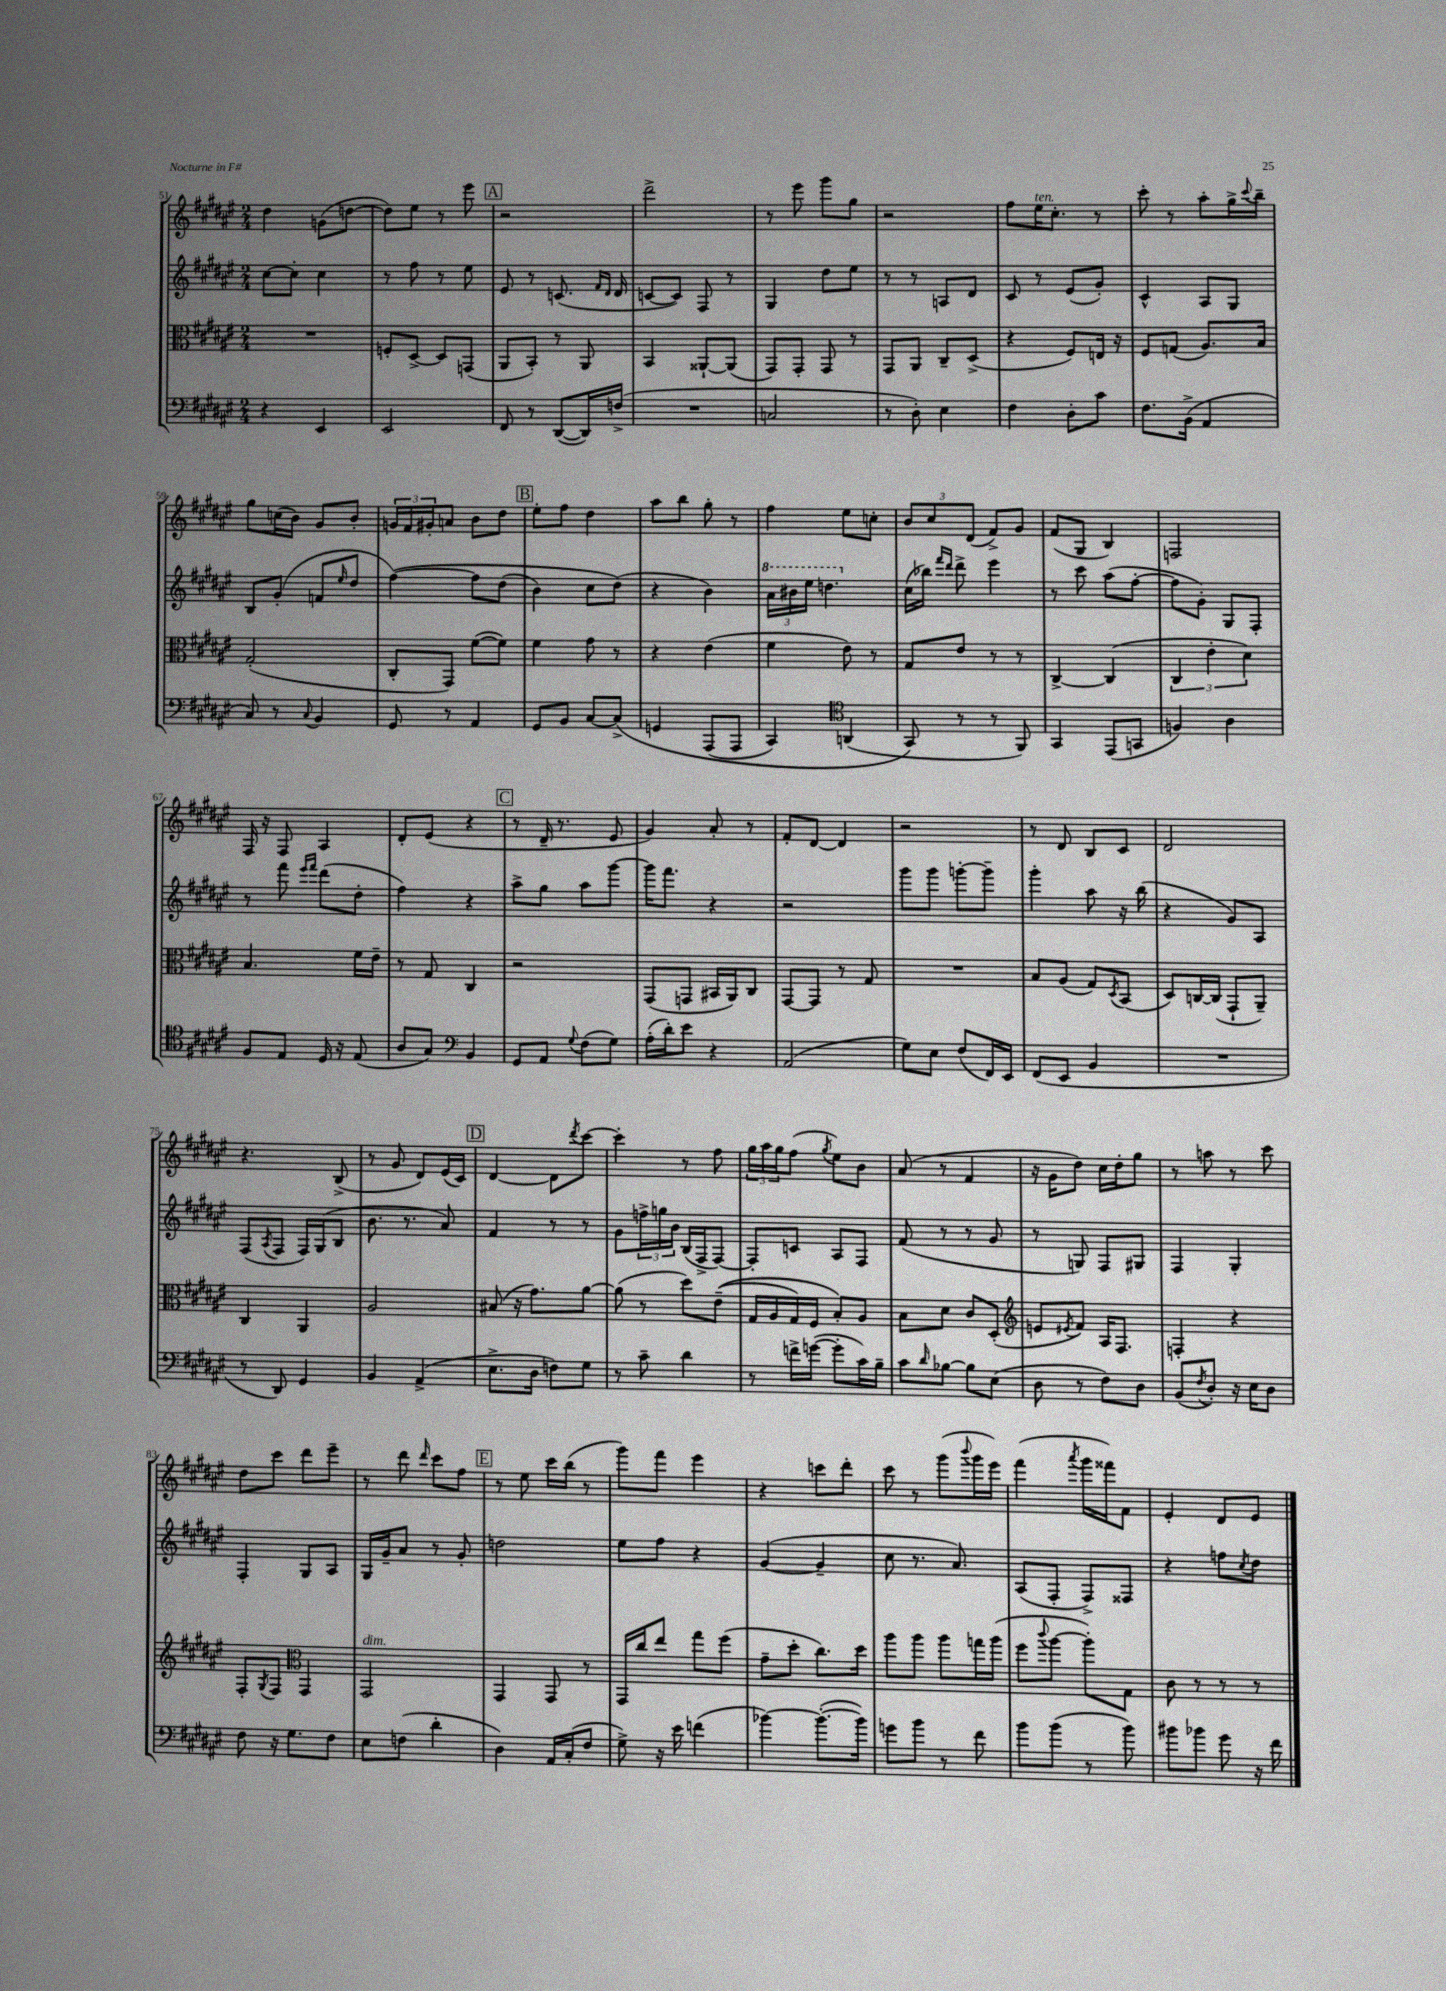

**kern	**kern	**kern	**kern
*staff4	*staff3	*staff2	*staff1
*clefF4	*clefC3	*clefG2	*clefG2
*k[f#c#g#d#a#e#]	*k[f#c#g#d#a#e#]	*k[f#c#g#d#a#e#]	*k[f#c#g#d#a#e#]
*M2/4	*M2/4	*M2/4	*M2/4
4r	2r	[8cc#	4dd#
.	.	8cc#']	.
4EE#	.	4cc#	(8g
.	.	.	[8dd
=	=	=	=
2EE#	8F'	8r	8dd])
.	[8D#^	8ff#	8ee#
.	8D#]	8r	8r
.	(8GG	8ee#	8eee#
=	=	=	=
8FF#	8AA#	8e#	2r
8r	8BB')	8r	.
([8DD#	8r	(8.c	.
16DD#])	8AA#	.	.
.	.	16qqf#	.
.	.	16qqd#	.
(16F^	.	16d#	.
=	=	=	=
2r	4BB	[8c	2ddd#^
.	.	8c])	.
.	[8AA##`	8F#	.
.	(8AA##]	8r	.
=	=	=	=
2C	8GG#)	4G#	8r
.	8GG#'	.	8eee#
.	8GG#	8dd#	8ggg#
.	8r	8ee#	8gg#
=	=	=	=
8r	8GG#	8r	2r
8D#')	8AA#	8r	.
4E#	8C#~	8A	.
.	(8D#^	8d#	.
=	=	=	=
4F#	4r	8c#	8ff#
.	.	8r	16ee#
.	.	.	8.cc#'
8D#'	8F#)	(8e#	.
8c#	16E	8g#')	8r
.	16r	.	.
=	=	=	=
8.F#	8F#	4c#^^	8ccc#'
.	(8G	.	8r
(16BB^	.	.	.
4AA#	8.A#)	8A#	8aa#'
.	.	8G#	16gg#^
.	.	.	8qqccc#
.	16B	.	16bb~
=	=	=	=
8C#)	(2G#'	8B	8gg#
8r	.	(8g#'	(16cc
.	.	.	16b)
8qqC#	.	.	.
4BB	.	8f	8g#
.	.	16qqee#	.
.	.	8dd#	8b'
=	=	=	=
8GG#	8C#'	&([4ff#)	24g
.	.	.	24f#
.	.	.	24g#'
8r	8GG#)	.	8a
4AA#	([8f#	8ff#]	8b
.	8f#])	(8dd#	8dd#
=	=	=	=
8GG#	4f#	4b)	8ee#'
8BB	.	.	8ff#
[8C#	8g#	8cc#	4dd#
&(8C#^]	8r	(8dd#&)	.
=	=	=	=
4GG	4r	4r	8aa#
.	.	.	8bb
(8AAA#	(4e#	4b)	8gg#'
8AAA#	.	.	8r
=	=	=	=
4CC#)	4f#	24aa#	4ff#
.	.	24bb#	.
.	.	24eee#	.
.	.	4.ddd	.
*clefC4	*	*	*
(4AA	8e#)	.	8ee#
.	8r	.	8cc'
=	=	=	=
8GG#&)	8G#	(16cc#	12b
.	.	16bb-)	.
.	.	.	12cc#
.	.	16qqfff#	.
.	.	16qqddd#	.
8r	8e#	8ddd#^	.
.	.	.	(12d#
8r	8r	4eee#	8f#^)
8FF#)	8r	.	8g#
=	=	=	=
4GG#	[4C#^	8r	(8f#
.	.	8ccc#	8G#
(8EE#	(4C#]	(8aa#	4B)
8GG	.	[8ff#'	.
=	=	=	=
4F)	6C#	8ff#]	2F
.	.	8g#')	.
.	6e#'	.	.
4A#	.	8G#	.
.	6d#)	.	.
.	.	8F#'	.
=	=	=	=
8F#	4.B	8r	16F#
.	.	.	16r
8E#	.	8fff#	8F#
.	.	16qqeee#	.
.	.	16qqfff#	.
16D#	.	(8ddd#	4A#
16r	.	.	.
(8E#	16f#	8dd#'	.
.	16e#~	.	.
=	=	=	=
8A#	8r	4ff#)	8d#'
8G#)	8G#	.	(8e#
*clefF4	*	*	*
4BB	4C#	4r	4r
=	=	=	=
8GG#	2r	8aa#^	8r
8AA#	.	8gg#	16d#~
.	.	.	8.r
8qqG#	.	.	.
(8F#	.	8aa#	.
8G#)	.	[8ggg#	8e#
=	=	=	=
(16A#'	(8GG#	16ggg#]	4g#)
16d#')	.	8.fff#	.
8e#	8GG	.	.
4r	16BB#	4r	8a#'
.	16AA#)	.	.
.	8C#	.	8r
=	=	=	=
(2AA#	[8GG#	2r	8f#'
.	8GG#]	.	[8d#
.	8r	.	4d#]
.	8G#	.	.
=	=	=	=
8G#)	2r	8ggg#	2r
8E#	.	8ggg#	.
(8F#	.	[8ggg'	.
16FF#)	.	8ggg~]	.
16EE#	.	.	.
=	=	=	=
(8FF#	8B	4ggg#'	8r
8EE#	(8A#	.	8d#
4BB	8G#)	8aa#	8B
.	8qD#	.	.
.	(8BB	16r	8c#
.	.	(16bb	.
=	=	=	=
2r	8D#)	4r	2d#
.	[16C	.	.
.	(16C]	.	.
.	8GG#`	8g#)	.
.	8AA#~)	8A#	.
=	=	=	=
8r	4C#	(8F#	4.r
.	.	8qA#	.
8DD#)	.	8F#	.
4GG#	4AA#	16F#)	.
.	.	(16G#	.
.	.	8B	(8B^
=	=	=	=
4BB	2A#	8.b	8r
.	.	.	8g#
.	.	8.r	.
(4AA#^	.	.	8d#)
.	.	8a#)	(16e#
.	.	.	16c#)
=	=	=	=
8.E#^	(8B#	4f#	[4d#
.	16r	.	.
16D#	8.g#)	.	.
8F)	.	8r	8d#]
.	.	.	8qddd#
8G#	[8a#	8r	[8ccc#
=	=	=	=
8r	(8a#]	8g#	4ccc#']
8c#~	8r	24ff^	.
.	.	24gg	.
.	.	24b	.
4d#	8dd#)	(16B	8r
.	.	16F#^	.
.	&((8e#~	[8F#)	8ff#
=	=	=	=
8r	16G#	8F#']	24gg#
.	.	.	24aa#
.	16A#	.	.
.	.	.	24gg#
16f^	16G#)	8c	(8ff#
([16g	16F#	.	.
.	.	.	8qgg#
8g']	8B'&)	8A#	8ee#)
16c#)	8A#	8F#	8b
16B~	.	.	.
=	=	=	=
8c#	8B	(8f#	(8a#
16qqd#	.	.	.
[8B-	8d#	8r	8r
8B-]	8c#	8r	4f#
(8E#	(8D#'	8g#	.
=	=	=	=
*	*clefG2	*	*
8D#	8e	8r	16r
.	.	.	16g#
.	8qe#	.	.
8r	8f#)	8G)	8dd#)
8F#)	16A#	8F#	16cc#
.	8.F#	.	16dd#'
8D#	.	8G#	8gg#
=	=	=	=
(8BB	4F'	4F#	8r
8qF#	.	.	.
8D#')	.	.	8aa
16r	4r	4G#'	8r
16E#	.	.	.
8D#	.	.	8ccc#
=	=	=	=
8F#	8F#'	4F#'	8dd#
.	8qG#	.	.
16r	8F#	.	8ccc#
8.G#	.	.	.
*	*clefC3	*	*
.	4GG#	8G#	8ddd#
8F#	.	8A#	8eee#~
=	=	=	=
8E#	2GG#	16G#	8r
.	.	16g#~	.
(8F	.	8a#	8ddd#
.	.	.	16qqddd#
4d#'	.	8r	8ccc#
.	.	8g#'	8ff#
=	=	=	=
4D#)	4GG#	2dd	8r
.	.	.	8ee#
16AA#	8GG#	.	16ccc#
(16C#'	.	.	(16bb
8F#	8r	.	8r
=	=	=	=
8G#^)	16GG#	8ee#	8ggg#)
.	16cc#	.	.
16r	8ee#	8ff#	8fff#
16e#	.	.	.
(4f	8gg#	4r	4eee#
.	(8ff#	.	.
=	=	=	=
[4b-)	8g#~	([4g#	4r
.	8dd#'	.	.
(8.b-'_	8.cc#)	4g#~]	8ccc
.	.	.	8ddd#'
16b-])	16dd#	.	.
=	=	=	=
8g	8aa#	8cc#	8ccc#
8b	8aa#	8.r	8r
8r	8aa#	.	(8ggg#
.	.	8.a#)	.
.	.	.	8qqbbb
8f#	16gg	.	16ggg#
.	(16aa#	.	16eee#)
=	=	=	=
8b	8ff#	(8A#	(4fff#
.	8qqccc#	.	.
(8b	[8aa#	8F#'	.
.	.	.	8qaaa#
8r	8aa#'])	8F#^)	16ggg#
.	.	.	16fff##)
8b)	8G#	8F##	8f#
=	=	=	=
8b#	8c#	4r	4e#'
8b-	8r	.	.
8g#	8r	8ff	8d#
.	.	8qcc#	.
16r	8r	8dd#	8e#
16f#	.	.	.
==	==	==	==
*-	*-	*-	*-
